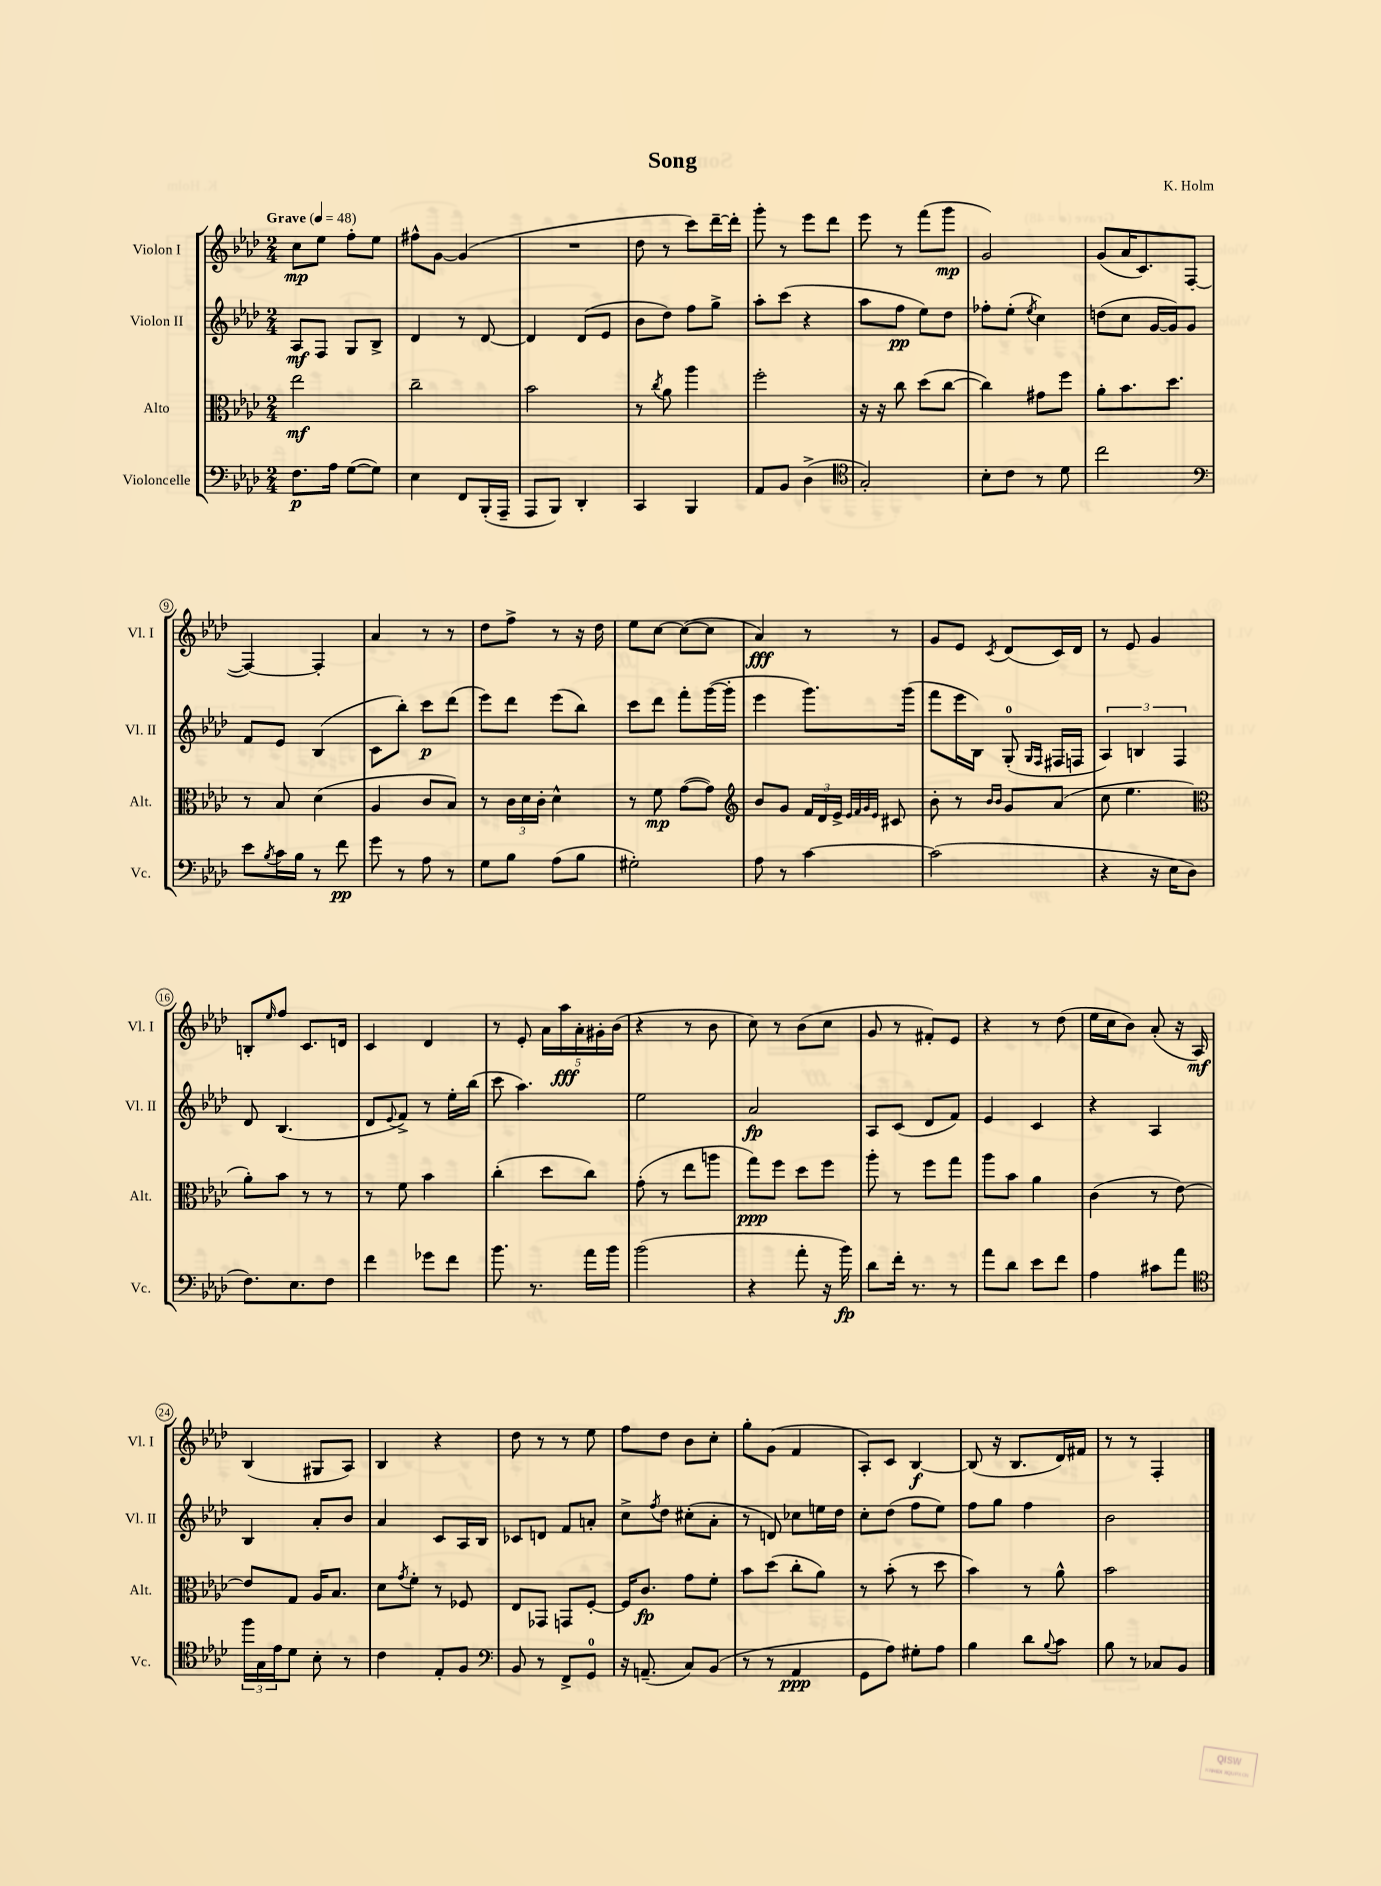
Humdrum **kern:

**kern	**dynam	**kern	**dynam	**kern	**dynam	**kern	**dynam
*part4	*part4	*part3	*part3	*part2	*part2	*part1	*part1
*staff4	*staff4	*staff3	*staff3	*staff2	*staff2	*staff1	*staff1
*I"Violoncelle	*	*I"Alto	*	*I"Violon II	*	*I"Violon I	*
*I'Vc.	*	*I'Alt.	*	*I'Vl. II	*	*I'Vl. I	*
*clefF4	*	*clefC3	*	*clefG2	*	*clefG2	*
*k[b-e-a-d-]	*	*k[b-e-a-d-]	*	*k[b-e-a-d-]	*	*k[b-e-a-d-]	*
*M2/4	*	*M2/4	*	*M2/4	*	*M2/4	*
*MM48	*	*MM48	*	*MM48	*	*MM48	*
=1	=1	=1	=1	=1	=1	=1	=1
!	!	!	!	!	!	!LO:TX:a:B:t=Grave	!
8.F\L	p	2ee-\	mf	8A-/L	mf	8cc\L	mp
.	.	.	.	8F/J	.	8ee-\J	.
16A-\Jk	.	.	.	.	.	.	.
([8G\L	.	.	.	8G/L	.	8ff'\L	.
8G\J])	.	.	.	8B-^/J	.	8ee-\J	.
=2	=2	=2	=2	=2	=2	=2	=2
4E-\	.	2cc~\	.	4d-/	.	8ff#X^^\L	.
.	.	.	.	.	.	[8g\J	.
8FF/L	.	.	.	8r	.	(4g/]	.
(16BBB-'/L	.	.	.	[8d-/	.	.	.
16AAA-~/JJ	.	.	.	.	.	.	.
=3	=3	=3	=3	=3	=3	=3	=3
8AAA-/L	.	2b-\	.	4d-/]	.	2r	.
8BBB-/J)	.	.	.	.	.	.	.
4DD-'/	.	.	.	(8d-/L	.	.	.
.	.	.	.	8e-/J	.	.	.
=4	=4	=4	=4	=4	=4	=4	=4
4CC/	.	8r	.	8b-\L	.	8dd-\	.
.	.	8qcc/	.	.	.	.	.
.	.	8a-\	.	8dd-\J)	.	8r	.
4BBB-/	.	4aa-\	.	8ff\L	.	8ccc\L)	.
.	.	.	.	8gg^\J	.	[16ddd-~\L	.
.	.	.	.	.	.	16ddd-'\JJ]	.
=5	=5	=5	=5	=5	=5	=5	=5
8AA-/L	.	2ff'\	.	8aa-'\L	.	8ggg'\	.
8BB-/J	.	.	.	(8ccc\J	.	8r	.
(4D-^\	.	.	.	4r	.	8eee-\L	.
.	.	.	.	.	.	8ddd-\J	.
=6	=6	=6	=6	=6	=6	=6	=6
*clefC4	*	*	*	*	*	*	*
2G'/)	.	16r	.	8aa-\L	.	8eee-\	.
.	.	16r	.	.	.	.	.
.	.	8cc\	.	8ff\J	pp	8r	.
.	.	(8dd-\L	.	8ee-\L)	.	(8fff\L	.
.	.	[8cc\J	.	8dd-\J	.	8ggg\J	mp
=7	=7	=7	=7	=7	=7	=7	=7
8B-'\L	.	4cc\])	.	8ff-X'\L	.	2g/)	.
8c\J	.	.	.	(8ee-'\J	.	.	.
.	.	.	.	8qee-/	.	.	.
8r	.	8g#X\L	.	4cc\)	.	.	.
8d-\	.	8ff\J	.	.	.	.	.
=8	=8	=8	=8	=8	=8	=8	=8
2cc\	.	8a-'\L	.	(8ddn\L	.	(8g/L	.
.	.	8.b-\	.	8cc\J	.	16a-/K	.
.	.	.	.	.	.	8.c/)	.
.	.	.	.	[16g/LL	.	.	.
.	.	8.dd-\J	.	16g/J])	.	.	.
.	.	.	.	8g/J	.	([8F/J	.
!!LO:LB:g=z
=9	=9	=9	=9	=9	=9	=9	=9
*clefF4	*	*	*	*	*	*	*
8e-\L	.	8r	.	8f/L	.	4F/_)	.
8qB-/	.	.	.	.	.	.	.
16c\L	.	8B-/	.	8e-/J	.	.	.
16B-\JJ	.	.	.	.	.	.	.
8r	.	(4d-\	.	(4B-/	.	4F'/]	.
8f\	pp	.	.	.	.	.	.
=10	=10	=10	=10	=10	=10	=10	=10
8g\	.	4A-/	.	8c\L	.	4a-/	.
8r	.	.	.	8bb-'\J)	.	.	.
8A-\	.	8c/L	.	8ccc\L	p	8r	.
8r	.	8B-/J)	.	(8ddd-\J	.	8r	.
=11	=11	=11	=11	=11	=11	=11	=11
8G\L	.	8r	.	8eee-\L)	.	8dd-\L	.
8B-\J	.	24c\LL	.	8ddd-\J	.	8ff^\J	.
.	.	24d-\	.	.	.	.	.
.	.	24c'\JJ	.	.	.	.	.
(8A-\L	.	4d-^^\	.	(8eee-\L	.	8r	.
8B-\J	.	.	.	8bb-\J)	.	16r	.
.	.	.	.	.	.	16dd-\	.
=12	=12	=12	=12	=12	=12	=12	=12
2G#X'\)	.	8r	.	8ccc\L	.	8ee-\L	.
.	.	8f\	mp	8ddd-\J	.	[8cc\J	.
.	.	([8g\L	.	8fff'\L	.	(8cc\L_	.
.	.	8g\J])	.	([16ggg\L	.	8cc\J]	.
.	.	.	.	16ggg'\JJ]	.	.	.
=13	=13	=13	=13	=13	=13	=13	=13
*	*	*clefG2	*	*	*	*	*
8A-\	.	8b-/L	.	4eee-\	.	4a-/)	fff
8r	.	8g/J	.	.	.	.	.
[4c\	.	24f/LL	.	8.ggg\L)	.	8r	.
.	.	24d-/	.	.	.	.	.
.	.	24e-^/JJ	.	.	.	.	.
.	.	32qqe-/LLL	.	.	.	.	.
.	.	32qqf/	.	.	.	.	.
.	.	32qqg/	.	.	.	.	.
.	.	32qqe-/JJJ	.	.	.	.	.
.	.	8c#X/	.	.	.	8r	.
.	.	.	.	(16ggg\Jk	.	.	.
=14	=14	=14	=14	=14	=14	=14	=14
(2c\]	.	8b-'\	.	8fff\L	.	8g/L	.
.	.	8r	.	16eee-\L	.	8e-/J	.
.	.	.	.	16B-\JJ)	.	.	.
.	.	16qqb-/LL	.	.	.	.	.
.	.	16qqb-/JJ	.	.	.	8qc/	.
.	.	8g/L	.	(8G'/	.	(8d-/L	.
.	.	.	.	16qqG/LL	.	.	.
.	.	.	.	16qqF/JJ	.	.	.
.	.	(8a-/J	.	16F#X/LL	.	16c/L)	.
.	.	.	.	16Fn/JJ	.	16d-/JJ	.
=15	=15	=15	=15	=15	=15	=15	=15
4r	.	8cc\	.	6A-/)	.	8r	.
.	.	4.ee-\	.	.	.	8e-/	.
.	.	.	.	6Bn/	.	.	.
16r	.	.	.	.	.	4g/	.
16E-\KL	.	.	.	.	.	.	.
.	.	.	.	6F/	.	.	.
8D-\J	.	.	.	.	.	.	.
!!LO:LB:g=z
=16	=16	=16	=16	=16	=16	=16	=16
*	*	*clefC3	*	*	*	*	*
8.F\L)	.	8a-'\L)	.	8d-/	.	8Bn'/L	.
.	.	.	.	.	.	16qqee-/	.
.	.	8b-\J	.	(4.B-/	.	8ff/J	.
8.E-\	.	.	.	.	.	.	.
.	.	8r	.	.	.	8.c/L	.
8F\J	.	8r	.	.	.	.	.
.	.	.	.	.	.	16dn/Jk	.
=17	=17	=17	=17	=17	=17	=17	=17
4f\	.	8r	.	8d-/L	.	4c/	.
.	.	.	.	8qqe-/	.	.	.
.	.	8f\	.	8f^/J)	.	.	.
8g-X\L	.	4b-\	.	8r	.	4d-/	.
8f\J	.	.	.	16ee-'\LL	.	.	.
.	.	.	.	(16bb-\JJ	.	.	.
=18	=18	=18	=18	=18	=18	=18	=18
8.b-\	.	(4cc'\	.	8ccc\	.	8r	.
.	.	.	.	4.aa-\)	.	8e-'/	.
8.r	.	.	.	.	.	.	.
.	.	8dd-\L	.	.	.	20a-\LL	.
.	.	.	.	.	.	20aa-\	fff
.	.	.	.	.	.	20a-'\	.
16a-\LL	.	8cc\J)	.	.	.	.	.
.	.	.	.	.	.	20g#X'\	.
16b-\JJ	.	.	.	.	.	.	.
.	.	.	.	.	.	(20b-\JJ	.
=19	=19	=19	=19	=19	=19	=19	=19
(2b-\	.	(8g'\	.	2ee-\	.	4r	.
.	.	8r	.	.	.	.	.
.	.	8ee-\L	.	.	.	8r	.
.	.	8aan\J	.	.	.	8b-\	.
=20	=20	=20	=20	=20	=20	=20	=20
4r	.	8gg\L)	ppp	2a-/	fp	8cc\)	.
.	.	8ff\J	.	.	.	8r	.
8a-'\	.	8dd-\L	.	.	.	(8b-\L	.
16r	.	8ff\J	.	.	.	8cc\J	.
16b-\)	fp	.	.	.	.	.	.
=21	=21	=21	=21	=21	=21	=21	=21
8d-\L	.	8aa-'\	.	8A-/L	.	8g/	.
16f'\Jk	.	8r	.	(8c/J	.	8r	.
8.r	.	.	.	.	.	.	.
.	.	8ff\L	.	8d-/L	.	8f#X'/L)	.
8r	.	8gg\J	.	8f/J)	.	8e-/J	.
=22	=22	=22	=22	=22	=22	=22	=22
8a-\L	.	8aa-\L	.	4e-/	.	4r	.
8d-\J	.	8b-\J	.	.	.	.	.
8e-\L	.	4a-\	.	4c/	.	8r	.
8f\J	.	.	.	.	.	(8dd-\	.
=23	=23	=23	=23	=23	=23	=23	=23
4A-\	.	(4c\	.	4r	.	16ee-\LL	.
.	.	.	.	.	.	16cc\J	.
.	.	.	.	.	.	8b-\J)	.
8c#X\L	.	8r	.	4A-/	.	(8a-'/	.
8a-\J	.	[8e-\)	.	.	.	16r	.
.	.	.	.	.	.	16A-/)	mf
!!LO:LB:g=z
=24	=24	=24	=24	=24	=24	=24	=24
*clefC4	*	*	*	*	*	*	*
24ff\LL	.	8e-/L]	.	4B-/	.	(4B-/	.
24G\	.	.	.	.	.	.	.
24e-\J	.	.	.	.	.	.	.
8d-\J	.	8G/J	.	.	.	.	.
8B-'\	.	16A-/KL	.	8a-'/L	.	8G#X/L	.
.	.	8.B-/J	.	.	.	.	.
8r	.	.	.	8b-/J	.	8A-/J)	.
=25	=25	=25	=25	=25	=25	=25	=25
4c\	.	8d-\L	.	4a-/	.	4B-/	.
.	.	8qg/	.	.	.	.	.
.	.	8f'\J	.	.	.	.	.
8E-'/L	.	8r	.	8c/L	.	4r	.
8F/J	.	8F-X/	.	16A-/L	.	.	.
.	.	.	.	16B-/JJ	.	.	.
=26	=26	=26	=26	=26	=26	=26	=26
*clefF4	*	*	*	*	*	*	*
8BB-/	.	8E-/L	.	8c-X/L	.	8dd-\	.
8r	.	8GG-X/J	.	8dn/J	.	8r	.
8FF^/L	.	8GGn/L	.	8f/L	.	8r	.
8GG/J	.	[8F'/J	.	8an'/J	.	8ee-\	.
=27	=27	=27	=27	=27	=27	=27	=27
16r	.	16F/KL]	.	8cc^\L	.	8ff\L	.
(8.AAn~/	.	8.c/J	fp	.	.	.	.
.	.	.	.	8qff/	.	.	.
.	.	.	.	8dd-\J	.	8dd-\J	.
8C/L)	.	8g\L	.	(8cc#X'\L	.	8b-\L	.
(8BB-/J	.	8f'\J	.	8a-'\J	.	8cc'\J	.
=28	=28	=28	=28	=28	=28	=28	=28
8r	.	8b-\L	.	8r	.	8gg'\L	.
8r	.	(8dd-\J	.	8dn/)	.	(8g\J	.
4AA-/	ppp	8cc'\L	.	8cc-X\L	.	4f/	.
.	.	8a-\J)	.	16een\L	.	.	.
.	.	.	.	16dd-\JJ	.	.	.
=29	=29	=29	=29	=29	=29	=29	=29
8GG\L	.	8r	.	8cc'\L	.	8A-'/L)	.
8A-\J)	.	(8b-'\	.	(8dd-\J	.	8c/J	.
8G#X'\L	.	8r	.	8ff\L	.	[4B-/	f
8A-\J	.	8dd-\	.	8ee-\J)	.	.	.
=30	=30	=30	=30	=30	=30	=30	=30
4B-\	.	4b-\)	.	8ff\L	.	(8B-/]	.
.	.	.	.	8gg\J	.	16r	.
.	.	.	.	.	.	8.B-/L	.
8d-\L	.	8r	.	4ff\	.	.	.
8qqB-/	.	.	.	.	.	.	.
8c\J	.	8a-^^\	.	.	.	16d-/L)	.
.	.	.	.	.	.	16f#X/JJ	.
=31	=31	=31	=31	=31	=31	=31	=31
8B-\	.	2b-\	.	2b-\	.	8r	.
8r	.	.	.	.	.	8r	.
8C-X/L	.	.	.	.	.	4F'/	.
8BB-/J	.	.	.	.	.	.	.
==	==	==	==	==	==	==	==
*-	*-	*-	*-	*-	*-	*-	*-
